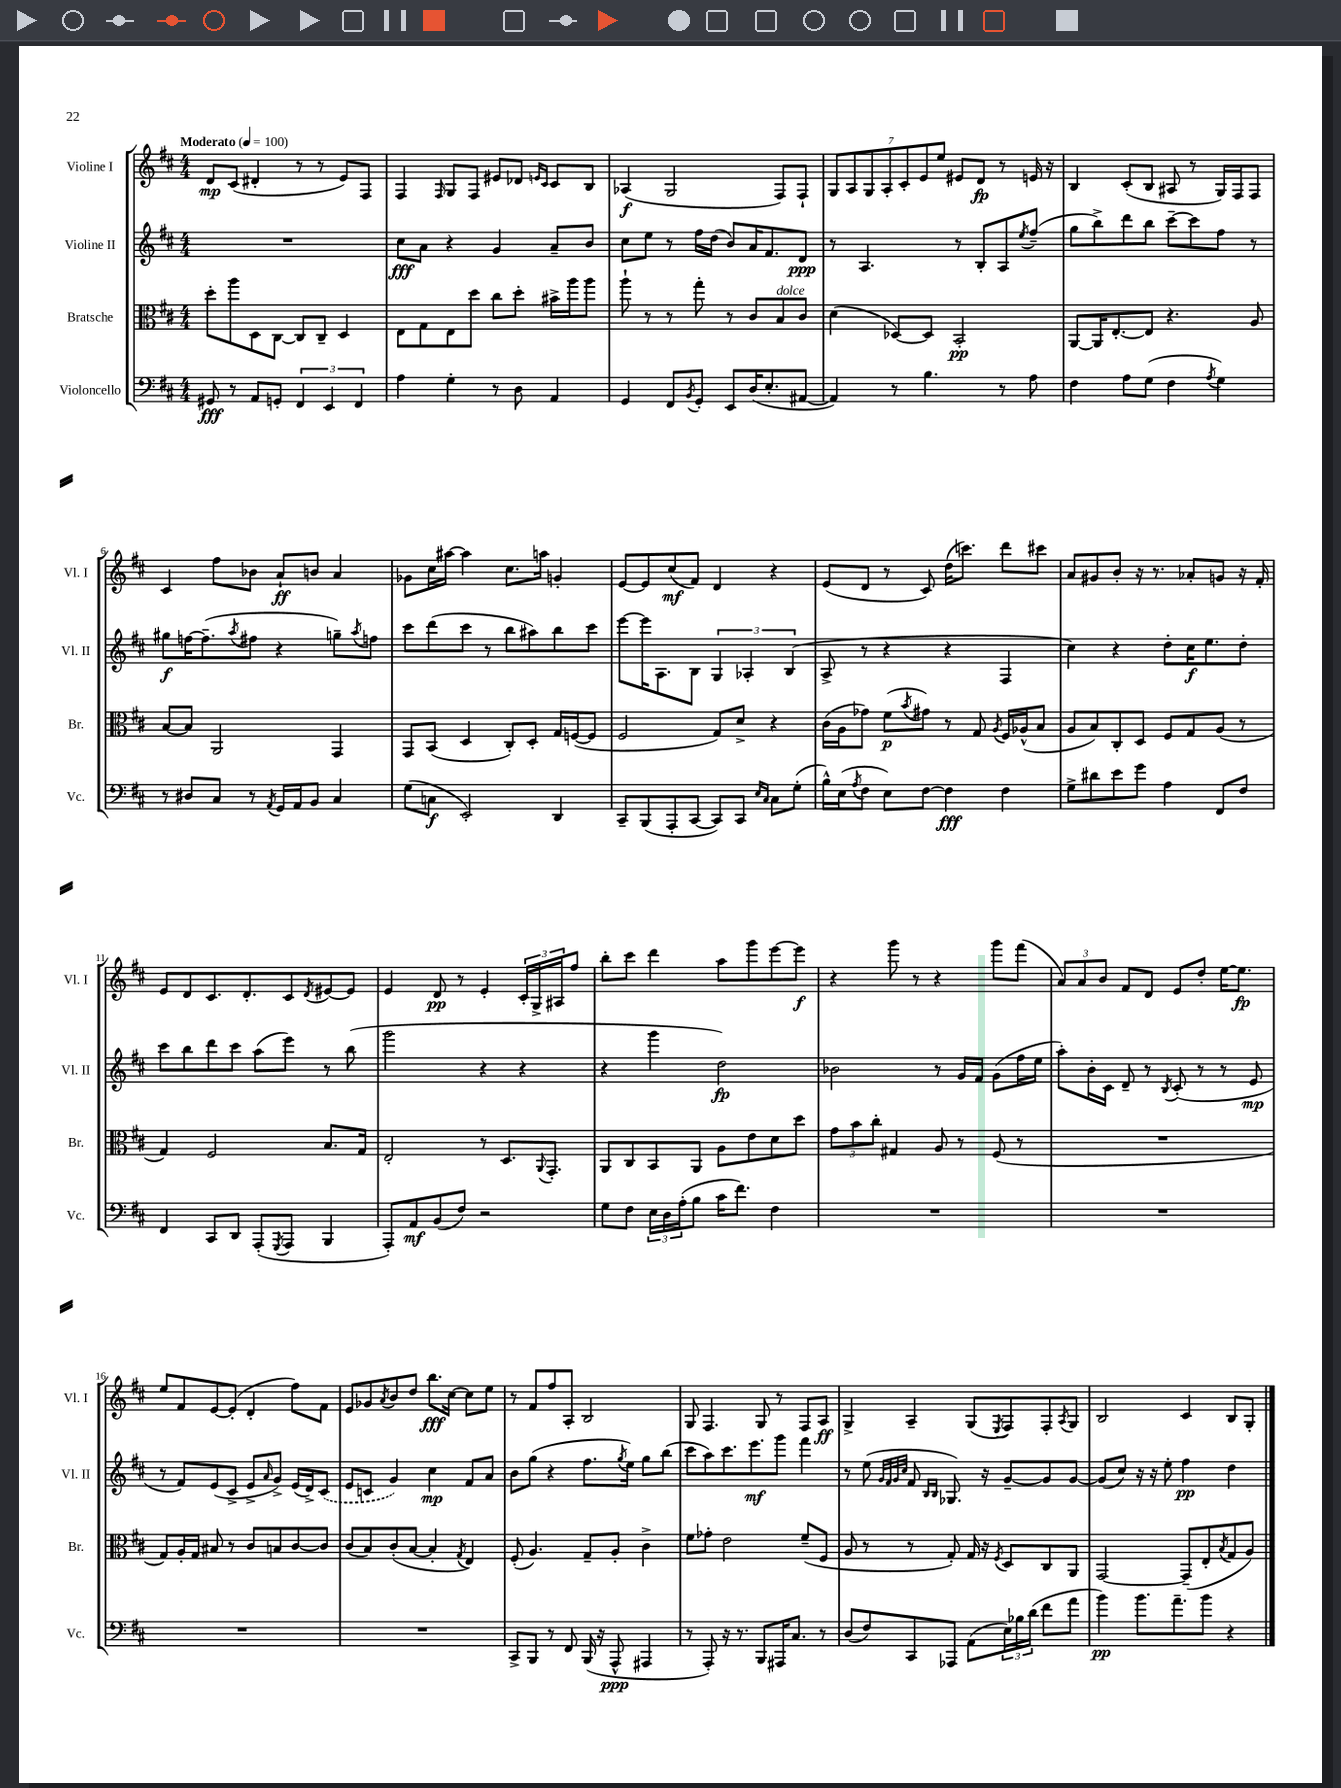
<<
\new StaffGroup <<
\new Staff = "s0" \with { instrumentName = "Violine I" shortInstrumentName = "Vl. I" } {
    \clef treble \key d \major \numericTimeSignature \time 4/4 \tempo "Moderato" 4 = 100
    d'8\mp cis'8( dis'4-. r8 r8 e'8) fis8 |
    fis4 \grace { fis16 } g8 fis8 eis'8 des'8 \grace { e'16 cis'16 } cis'8 b8 |
    aes4\f( g2 fis8) fis8-! |
    \tuplet 7/4 { g8 a8 g8 a8-. cis'8-. e'8 e''8 } eis'8 d'8\fp r8 e'16 r16 |
    b4 cis'8-.( b8 ais8 r8 g16) fis16 fis8 |
    cis'4 fis''8 bes'8 a'8-!\ff b'8 a'4 |
    ges'8 cis''16 ais''16~ ais''4 cis''8. a''16 g'4-. |
    e'8~ e'8 cis''8\mf( fis'8) d'4 r4 |
    e'8( d'8 r8 cis'8) d''16( c'''8.) d'''8 cis'''8 |
    a'8 gis'8 b'8-. r16 r8. aes'8-. g'8 r16 fis'16-. |
    e'8 d'8 cis'8. d'8.-. cis'8 \acciaccatura { d'8 } eis'8~ eis'8 |
    e'4 d'8\pp r8 e'4-. \tuplet 3/2 { cis'16-. g16-> ais16 } fis''8 |
    b''8-. cis'''8 d'''4 a''8 g'''8 e'''8~ e'''8\f |
    r4 g'''8 r8 r4 g'''8 fis'''8( |
    \tuplet 3/2 { a'8) a'8 b'8 } fis'8 d'8 e'8 d''8-. e''16~ e''8.\fp |
    e''8 fis'8 e'8~ e'8-.( d'4-. fis''8) fis'8 |
    e'8 ges'8 \acciaccatura { a'8 } b'8 d''8 b''8.\fff cis''16~ cis''8 e''8 |
    r8 fis'8 fis''8 a8-. b2 |
    g8 fis4. g8 r8 fis8 a8\ff |
    g4-> a4-- g8( \acciaccatura { e8 } fis8) fis8-. \acciaccatura { a8 } g8 |
    b2 cis'4 b8 g8-. \bar "|." |
}
\new Staff = "s1" \with { instrumentName = "Violine II" shortInstrumentName = "Vl. II" } {
    \clef treble \key d \major \numericTimeSignature \time 4/4
    R1 |
    cis''8\fff a'8 r4 g'4 a'8-- b'8 |
    cis''8 e''8 r8 fis''16 d''16( b'8) a'16 fis'8. d'8\ppp |
    r8 a4. r8 b8-. a8 \acciaccatura { e''8 } fis''8--( |
    g''8 b''8->) d'''8 b''8 cis'''8~-- cis'''8 fis''8 r8 |
    gis''8\f f''16~ f''8.--( \acciaccatura { a''8 } fis''8 r4 g''8--) \acciaccatura { a''8 } f''8 |
    cis'''8 d'''8( cis'''8 r8 b''8 ais''8) b''8 cis'''8 |
    e'''8~ e'''16 a8. b8 \tuplet 3/2 { g4 aes4-. b4( } |
    a8-> r8 r4 r4 fis4 |
    cis''4) r4 d''8-. cis''16\f e''8. d''8-. |
    cis'''8 b''8 d'''8 cis'''8 a''8( e'''8) r8 b''8( |
    g'''2 r4 r4 |
    r4 g'''4 d''2\fp) |
    bes'2 r8 g'16 fis'16 g'8( fis''16 e''16 |
    a''8-.) b'16-. cis'16 d'8-- r8 \acciaccatura { b8 } cis'8-.( r8 r8 e'8\mp |
    r8 fis'8) e'8( cis'8-> e'8-> \grace { a'16 } g'8->) e'16( d'16->) \once \slurDashed cis'8( |
    e'8 c'8 g'4) cis''4\mp fis'8 a'8 |
    b'8 g''8( r4 fis''8. \acciaccatura { g''8 } e''16) g''8 b''8( |
    cis'''8 a''8) cis'''8. e'''8.\mf g'''8 fis'''4 |
    r8 e''8( \grace { g'32 fis'32 g'32 cis''32 } fis'8 \grace { b16 b16 } ges8.) r16 g'8~-- g'8 g'8~ |
    g'8( cis''8) r16 r16 e''8-. fis''4\pp d''4 \bar "|." |
}
\new Staff = "s2" \with { instrumentName = "Bratsche" shortInstrumentName = "Br." } {
    \clef alto \key d \major \numericTimeSignature \time 4/4
    d''8-. a''8 d8 cis8~ cis8 cis8-- d4 |
    e8 g8 e8 d''8 cis''8 d''8-. bis'16-> a''16 a''8 |
    a''8-! r8 r8 g''8-. r8 cis'8 b8^\markup { \italic "dolce" } cis'8 |
    d'4( des8~) des8 b,2-.\pp |
    a,8~ a,16 e8.~-. e8 r4. a8 |
    b8~ b8 a,2 g,4 |
    g,8 b,8( d4 cis8-.) d8-. g16 f16~( f8 |
    fis2 g8) d'8-> r4 |
    cis'16( a16 ges'8) fis'8\p( \acciaccatura { b'8 } gis'8) r8 g8 \acciaccatura { a8 } fis16 aes16-^( b8 |
    a8 b8) cis8-. d8 fis8 g8 a8( r8 |
    g4) fis2 b8. g16 |
    e2-. r8 d8. \appoggiatura { a,8 } g,8.-. |
    a,8 cis8 b,8 a,8 a8 e'8 d'8 d''8 |
    \tuplet 3/2 { g'8 b'8 cis''8-. } gis4 a8 r8 fis8( r8 |
    R1 |
    g8) a16-. g16 bis8 r8 cis'8 b8 cis'8~ cis'8 |
    cis'8( b8) cis'8-.( b8~ b4-. \acciaccatura { g8 } e4) |
    fis8-.( a4.) g8-- a8-. cis'4-> |
    fis'8 ges'8-. e'2 fis'8--( fis8 |
    a8 r8 r8 g8-.) g16 r16 \acciaccatura { fis8 } d8 cis8 a,8 |
    g,2~ g,8--( e8-. \acciaccatura { b8 } g8 a8) \bar "|." |
}
\new Staff = "s3" \with { instrumentName = "Violoncello" shortInstrumentName = "Vc." } {
    \clef bass \key d \major \numericTimeSignature \time 4/4
    gis,8\fff r8 a,8 g,8-. \tuplet 3/2 { fis,4 e,4 fis,4 } |
    a4 g4-. r8 d8 a,4 |
    g,4 fis,8 \acciaccatura { b,8 } g,8-. e,8 d16( e8.-. ais,8~ |
    ais,4) r8 b4. r8 a8 |
    fis4 a8 g8( fis4 \acciaccatura { a8 } g4) |
    r8 dis8 cis8 r8 \acciaccatura { a,8 } g,16 a,16 b,8 cis4 |
    g8( c8\f e,2-.) d,4 |
    cis,8-- b,,8( a,,8-. cis,8~ cis,8) cis,8 \grace { e16 cis16 } cis8 g8-.( |
    b16-^) e16( \acciaccatura { a8 } fis8 e8) fis8~ fis4\fff fis4 |
    g8-> dis'8 e'8 g'8 a4 fis,8 fis8 |
    fis,4 cis,8 d,8 a,,8-.( \acciaccatura { g,,8 } a,,8 b,,4 |
    a,,8-.) a,8\mf b,8( fis8) r2 |
    g8 fis8 \tuplet 3/2 { e16 d16 a16-.( } b8 cis'16 fis'8.) fis4 |
    R1 |
    R1 |
    R1 |
    R1 |
    cis,8-> b,,8 r8 fis,8 b,,16( r16 a,,8-^\ppp ais,,4 |
    r8 a,,8-.) r16 r8. b,,8 ais,,16 cis8. r8 |
    d8( fis8) cis,8 aes,,8 a,8( \tuplet 3/2 { e16) bes16 d'16( } fis'8 a'8 |
    b'4\pp) b'8. a'8.-- b'8 r4 \bar "|." |
}
>>
>>
